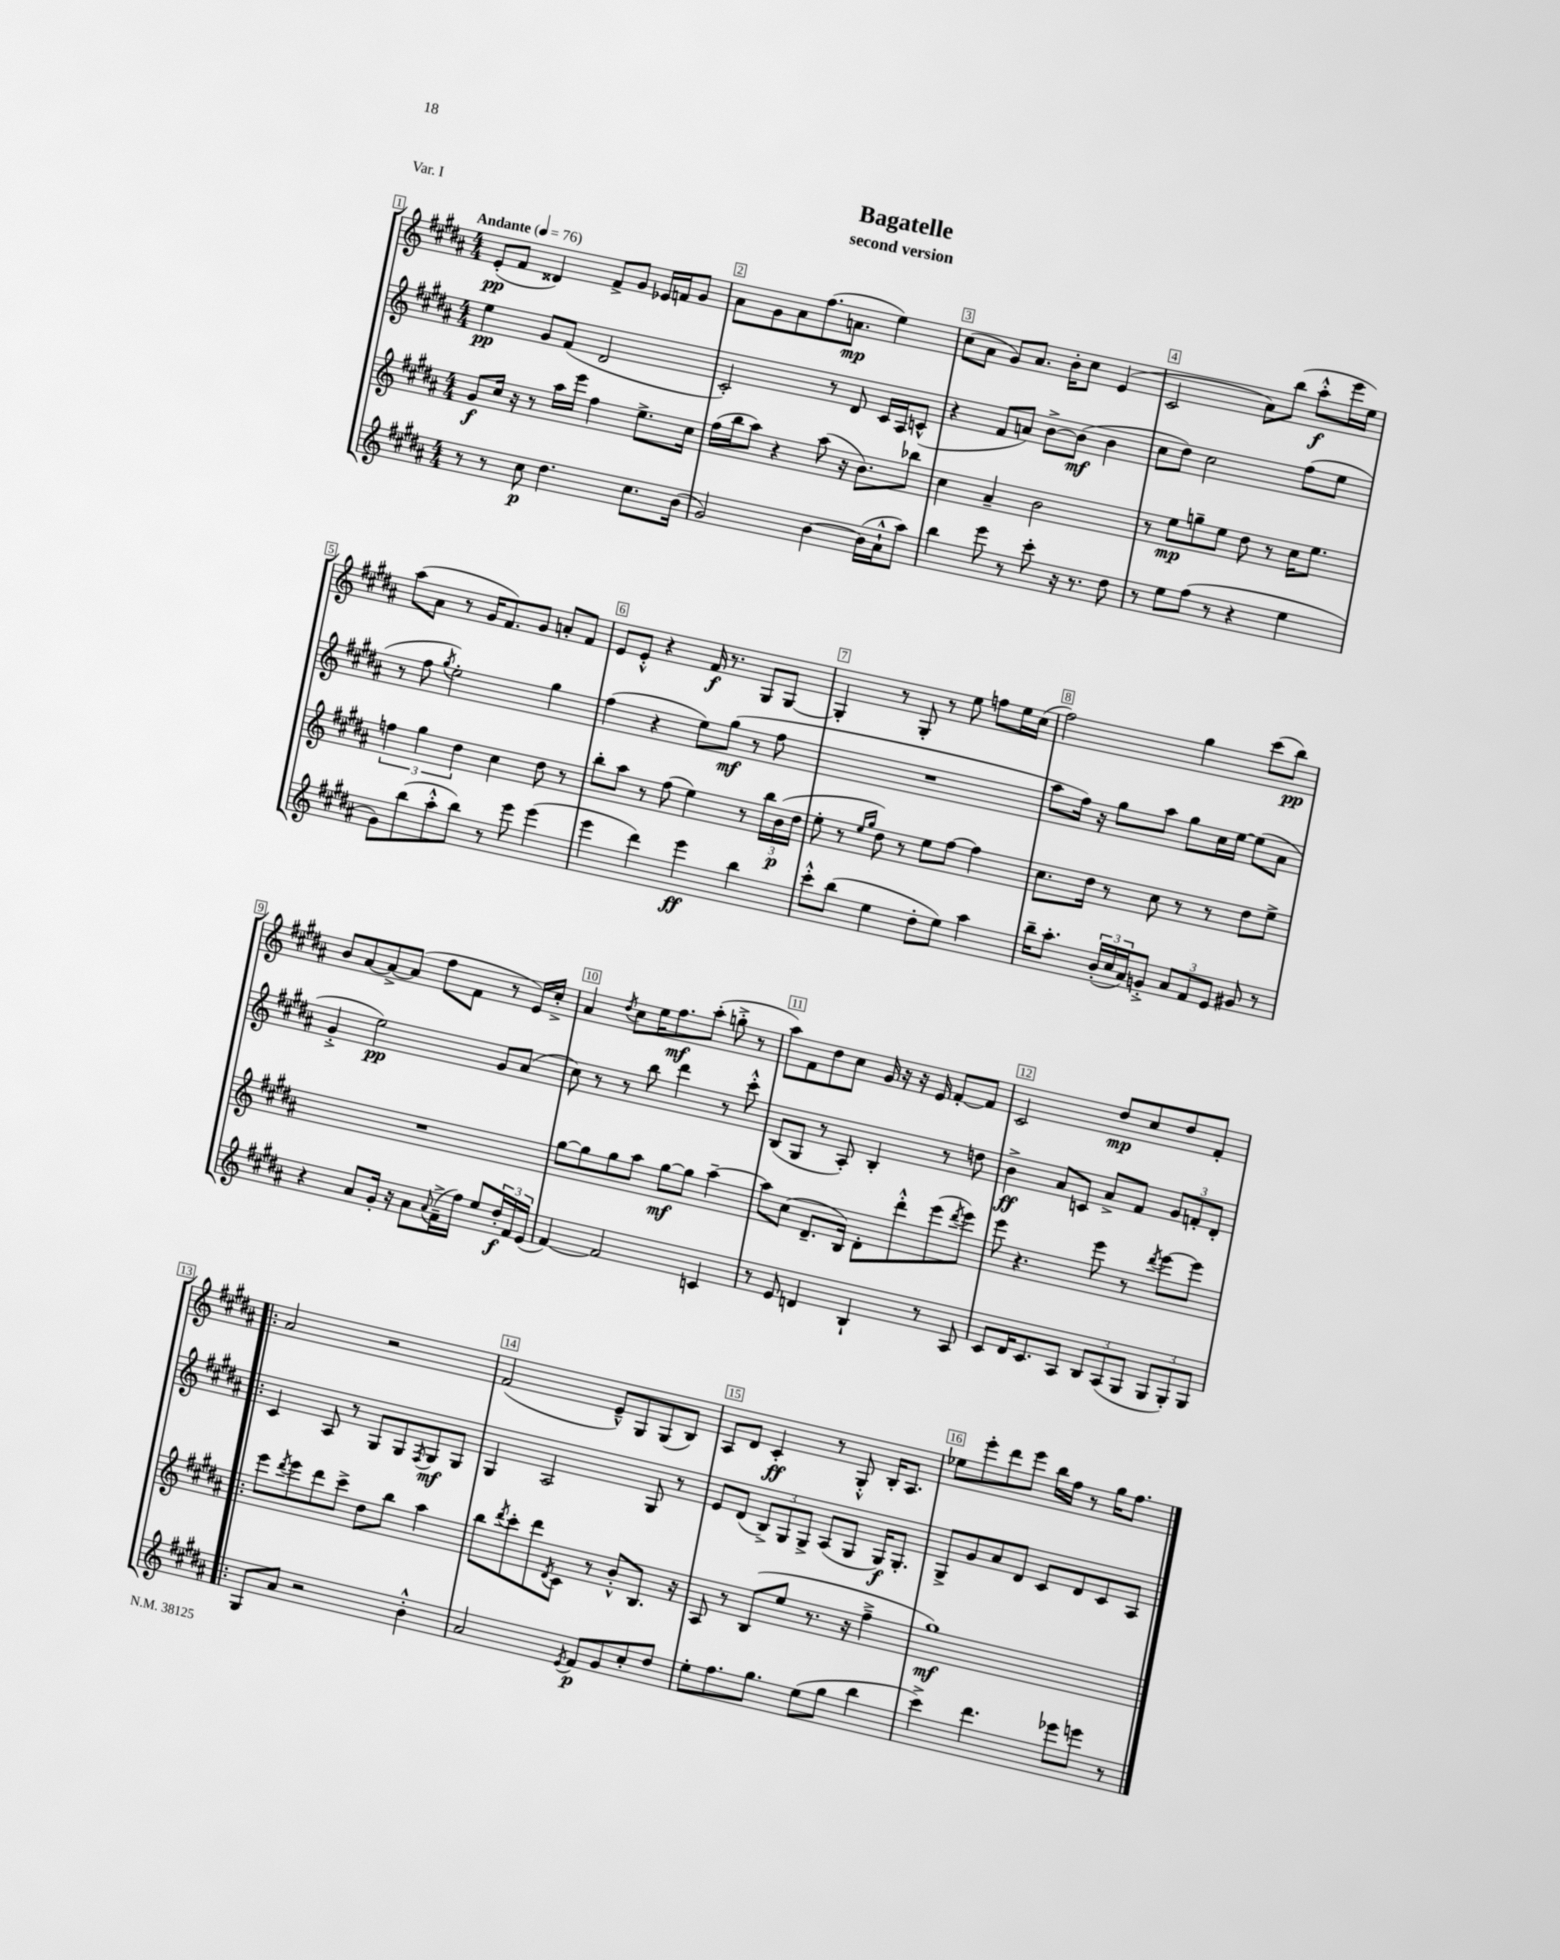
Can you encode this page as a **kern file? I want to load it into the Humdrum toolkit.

**kern	**dynam	**kern	**dynam	**kern	**dynam	**kern	**dynam
*part4	*part4	*part3	*part3	*part2	*part2	*part1	*part1
*staff4	*staff4	*staff3	*staff3	*staff2	*staff2	*staff1	*staff1
*clefG2	*	*clefG2	*	*clefG2	*	*clefG2	*
*k[f#c#g#d#a#]	*	*k[f#c#g#d#a#]	*	*k[f#c#g#d#a#]	*	*k[f#c#g#d#a#]	*
*M4/4	*	*M4/4	*	*M4/4	*	*M4/4	*
*MM76	*	*MM76	*	*MM76	*	*MM76	*
=1	=1	=1	=1	=1	=1	=1	=1
!	!	!	!	!	!	!LO:TX:a:B:t=Andante	!
8r	.	8g#/L	f	4ee\	pp	(8e'/L	pp
8r	.	16cc#/Jk	.	.	.	8f#/J	.
.	.	16r	.	.	.	.	.
8cc#\	p	8r	.	8g#/L	.	4d##X/)	.
4.dd#\	.	16aa#\LL	.	(8f#/J	.	.	.
.	.	16eee\JJ	.	.	.	.	.
.	.	4ff#\	.	2d#/	.	8f#^/L	.
.	.	.	.	.	.	8g#/J	.
8.cc#\L	.	8.ee^\L	.	.	.	16e-X/LL	.
.	.	.	.	.	.	16fn/J	.
.	.	.	.	.	.	8g#/J	.
(16b\Jk	.	16cc#\Jk	.	.	.	.	.
=2	=2	=2	=2	=2	=2	=2	=2
2g#/)	.	(16ff#\LL	.	2c#'/)	.	8a#\L	.
.	.	16bb\J	.	.	.	.	.
.	.	8aa#\J)	.	.	.	8g#\	.
.	.	4r	.	.	.	8a#\	.
.	.	.	.	.	.	(8.ff#\	.
[4b\	.	(8aa#\	.	8r	.	.	.
.	.	.	.	.	.	8.an\J	mp
.	.	16r	.	8d#/	.	.	.
.	.	8.b\L)	.	.	.	.	.
(16b\LL]	.	.	.	16c#/LL	.	4ee\)	.
16a#`^^\J	.	.	.	16A#/J	.	.	.
8aa#\J)	.	8bb-X\J	.	(8cn^^/J	.	.	.
=3	=3	=3	=3	=3	=3	=3	=3
4bb\	.	4cc#\	.	4r	.	(8cc#\L	.
.	.	.	.	.	.	8a#\J	.
8eee\	.	4a#~/	.	8f#/L	.	8g#/L)	.
8r	.	.	.	8an/J)	.	8.a#/J	.
8ccc#'\	.	2b\	.	[8b^\L	.	.	.
.	.	.	.	.	.	16b'\KL	.
16r	.	.	.	(8b\J]	mf	8cc#\J	.
8.r	.	.	.	.	.	.	.
.	.	.	.	4b\	.	(4e/	.
8dd#\	.	.	.	.	.	.	.
=4	=4	=4	=4	=4	=4	=4	=4
8r	.	8r	.	8cc#\L	.	2c#/	.
8ee\L	.	8ee\L	mp	8dd#\J)	.	.	.
(8ff#\J	.	8ggn~\	.	2cc#\	.	.	.
8r	.	8ee\J	.	.	.	.	.
4r	.	8dd#\	.	.	.	8a#\L)	.
.	.	8r	.	.	.	(8bb\J	.
4ee\	.	16cc#\KL	.	(8ff#\L	.	8aa#'^^\L	f
.	.	8.ee\J	.	.	.	.	.
.	.	.	.	8ee\J	.	16eee\L	.
.	.	.	.	.	.	16ee\JJ)	.
!!LO:LB:g=z
=5	=5	=5	=5	=5	=5	=5	=5
8g#\L)	.	6ffn\	.	8r	.	(8aa#\L	.
(8bb\	.	.	.	8ff#\	.	8a#\J	.
.	.	6gg#\	.	.	.	.	.
.	.	.	.	8qgg#/	.	.	.
8aa#'^^\	.	.	.	2ee'\)	.	8r	.
.	.	6dd#\	.	.	.	.	.
8bb\J)	.	.	.	.	.	16g#/KL	.
.	.	.	.	.	.	8.f#/)	.
8r	.	4cc#\	.	.	.	.	.
8eee\	.	.	.	.	.	8g#/J	.
(4eee\	.	8dd#\	.	4gg#\	.	8an'/L	.
.	.	8r	.	.	.	8f#/J	.
=6	=6	=6	=6	=6	=6	=6	=6
4eee\	.	8bb'\L	.	(4ff#\	.	8e/L	.
.	.	8aa#\J	.	.	.	8e'^^/J	.
4ddd#\)	.	8r	.	4r	.	4r	.
.	.	(8ff#\	.	.	.	.	.
4eee\	ff	4ee\)	.	8ee\L)	.	16f#/	f
.	.	.	.	.	.	8.r	.
.	.	.	.	(8gg#\J	mf	.	.
4bb\	.	8r	.	8r	.	8G#/L	.
.	.	24bb\LL	.	8ff#\	.	[8G#/J	.
.	.	(24b\	p	.	.	.	.
.	.	24dd#\JJ	.	.	.	.	.
=7	=7	=7	=7	=7	=7	=7	=7
8ccc#'^^\L	.	8ee'\	.	1r	.	4G#'/]	.
(8bb\J	.	8r	.	.	.	.	.
.	.	16qqee/LL	.	.	.	.	.
.	.	16qqgg#/JJ	.	.	.	.	.
4ee\	.	8dd#\)	.	.	.	8r	.
.	.	8r	.	.	.	8G#'/	.
8dd#'\L	.	8ee\L	.	.	.	8r	.
8ee\J)	.	[8ff#\J	.	.	.	8ee\	.
4aa#\	.	4ff#\]	.	.	.	8ffn\L	.
.	.	.	.	.	.	16ee\L	.
.	.	.	.	.	.	(16cc#\JJ	.
=8	=8	=8	=8	=8	=8	=8	=8
16bb~\KL	.	8.cc#\L	.	8aa#\L	.	2ff#\)	.
8.aa#'\J	.	.	.	.	.	.	.
.	.	.	.	16ff#\Jk)	.	.	.
.	.	16dd#\Jk	.	16r	.	.	.
(24b'/LL	.	8r	.	8gg#\L	.	.	.
24cc#/	.	.	.	.	.	.	.
24a#/J)	.	.	.	.	.	.	.
8gn'^/J	.	8cc#\	.	8aa#\J	.	.	.
12a#/L	.	8r	.	8gg#\L	.	4gg#\	.
12f#/	.	.	.	.	.	.	.
.	.	8r	.	16cc#\L	.	.	.
12e/J	.	.	.	.	.	.	.
.	.	.	.	[16ee\JJ	.	.	.
8g#X/	.	8dd#\L	.	(8ee\L]	.	(8ccc#\L	.
8r	.	8ee^\J	.	8a#\J	.	8bb\J)	pp
!!LO:LB:g=z
=9	=9	=9	=9	=9	=9	=9	=9
4r	.	1r	.	4g#'^/	.	8b/L	.
.	.	.	.	.	.	[8a#/	.
8a#/L	.	.	.	2ee\)	pp	8a#^/_	.
16g#'/Jk	.	.	.	.	.	(8a#/J]	.
16r	.	.	.	.	.	.	.
8a#\L	.	.	.	.	.	8ff#\L	.
8qqa#/	.	.	.	.	.	.	.
(16f#~^\L	.	.	.	.	.	8f#\J	.
16ff#\JJ)	.	.	.	.	.	.	.
8ee/L	.	.	.	8g#/L	.	8r	.
24dd#'/L	f	.	.	(8a#/J	.	16e/LL)	.
24f#/	.	.	.	.	.	.	.
.	.	.	.	.	.	16cc#'^/JJ	.
(24e/JJ	.	.	.	.	.	.	.
=10	=10	=10	=10	=10	=10	=10	=10
[4f#/)	.	[8gg#\L	.	8cc#\)	.	4a#/	.
.	.	8gg#\]	.	8r	.	.	.
.	.	.	.	.	.	8qdd#/	.
2f#/]	.	8gg#\	.	8r	.	8cc#\L	.
.	.	8aa#\J	.	8bb\	.	16ee\K	.
.	.	.	.	.	.	8.ff#\	mf
.	.	[8gg#\L	mf	4ddd#\	.	.	.
.	.	8gg#\J]	.	.	.	(8aa#'\J	.
4cn/	.	[4aa#~\	.	8r	.	8ggn'^\	.
.	.	.	.	8ccc#'^^\	.	8r	.
=11	=11	=11	=11	=11	=11	=11	=11
8r	.	8aa#\L]	.	(8B/L	.	8aa#\L)	.
8e/	.	(8cc#\J	.	8G#/J	.	8f#\	.
4dn/	.	8.d#~/L	.	8r	.	8dd#\	.
.	.	.	.	8A#'/)	.	8cc#\J	.
.	.	16B/Jk)	.	.	.	.	.
4B`/	.	8d#'\L	.	4B'/	.	16g#/	.
.	.	.	.	.	.	16r	.
.	.	8ddd#'^^\	.	.	.	16r	.
.	.	.	.	.	.	16e/	.
8r	.	(8eee\	.	8r	.	[8f#'/L	.
.	.	8qddd#/	.	.	.	.	.
8A#/	.	8eee\J)	.	8ddn\	.	8f#/J]	.
=12	=12	=12	=12	=12	=12	=12	=12
8c#/L	.	8eee\	.	4b^\	ff	2c#/	.
16d#/K	.	4.r	.	.	.	.	.
8.c#/	.	.	.	.	.	.	.
.	.	.	.	8a#/L	.	.	.
8A#/J	.	.	.	8cn/J	.	.	.
12B/L	.	8eee\	.	8a#^/L	.	8dd#/L	mp
(12A#/	.	.	.	.	.	.	.
.	.	8r	.	8f#/J	.	8cc#/	.
12G#/J	.	.	.	.	.	.	.
.	.	8qddd#/	.	.	.	.	.
12G#/L	.	[8eee\L	.	12g#/L	.	8dd#/	.
12G#'/)	.	.	.	12fn'/	.	.	.
.	.	8eee\J]	.	.	.	8f#'/J	.
12G#/J	.	.	.	12d#'/J	.	.	.
!!LO:LB:g=z
=13!|:	=13!|:	=13!|:	=13!|:	=13!|:	=13!|:	=13!|:	=13!|:
8G#/L	.	8eee\L	.	4c#/	.	2a#/	.
.	.	8qddd#/	.	.	.	.	.
8a#/J	.	8eee\	.	.	.	.	.
2r	.	8ddd#\	.	8A#/	.	.	.
.	.	8ccc#^\J	.	8r	.	.	.
.	.	8dd#\L	.	8G#/L	.	2r	.
.	.	8bb\J	.	8G#/	.	.	.
.	.	.	.	8qF#/	.	.	.
4b'^^\	.	4aa#\	.	8G#/	mf	.	.
.	.	.	.	8G#/J	.	.	.
=14	=14	=14	=14	=14	=14	=14	=14
2a#/	.	8bb\L	.	4G#/	.	(2f#/	.
.	.	8qddd#/	.	.	.	.	.
.	.	8ccc#'\	.	.	.	.	.
.	.	8ddd#\	.	2A#/	.	.	.
.	.	8qd#/	.	.	.	.	.
.	.	8c#\J	.	.	.	.	.
8qe/	.	.	.	.	.	.	.
8f#/L	p	8r	.	.	.	8e~^^/L)	.
8g#/	.	8b'^^/L	.	.	.	8G#/	.
8cc#'/	.	8.B/J	.	8G#/	.	(8G#/	.
8dd#/J	.	.	.	8r	.	8B/J)	.
.	.	16r	.	.	.	.	.
=15	=15	=15	=15	=15	=15	=15	=15
8ee'\L	.	8A#/	.	8e/L	.	8A#/L	.
8.ff#\	.	8r	.	(8d#/J	.	8d#/J	.
.	.	(8B/L	.	12B^/L)	.	4c#'/	ff
8.gg#\J	.	.	.	.	.	.	.
.	.	.	.	12G#/	.	.	.
.	.	8ee/J	.	.	.	.	.
.	.	.	.	12G#^/J	.	.	.
(8ee\L	.	8.r	.	(8A#/L	.	8r	.
8gg#\J	.	.	.	8G#/J	.	8G#'^^/	.
.	.	16r	.	.	.	.	.
4bb\	.	4ff#~^\	.	16G#/KL)	f	16B'/KL	.
.	.	.	.	8.G#'/J	.	8.A#/J	.
=16	=16	=16	=16	=16	=16	=16	=16
4ccc#^\)	.	1gg#)	mf	8G#^/L	.	8ee-X\L	.
.	.	.	.	8g#/	.	8eee'\	.
4.ddd#\	.	.	.	8a#/	.	8ddd#\	.
.	.	.	.	8d#/J	.	8eee\J	.
.	.	.	.	8c#/L	.	16bb\LL	.
.	.	.	.	.	.	16ff#\JJ	.
8eee-X\L	.	.	.	8d#/	.	8r	.
8eeen\J	.	.	.	8c#/	.	16gg#\KL	.
.	.	.	.	.	.	8.ff#\J	.
8r	.	.	.	8A#/J	.	.	.
==	==	==	==	==	==	==	==
*-	*-	*-	*-	*-	*-	*-	*-
